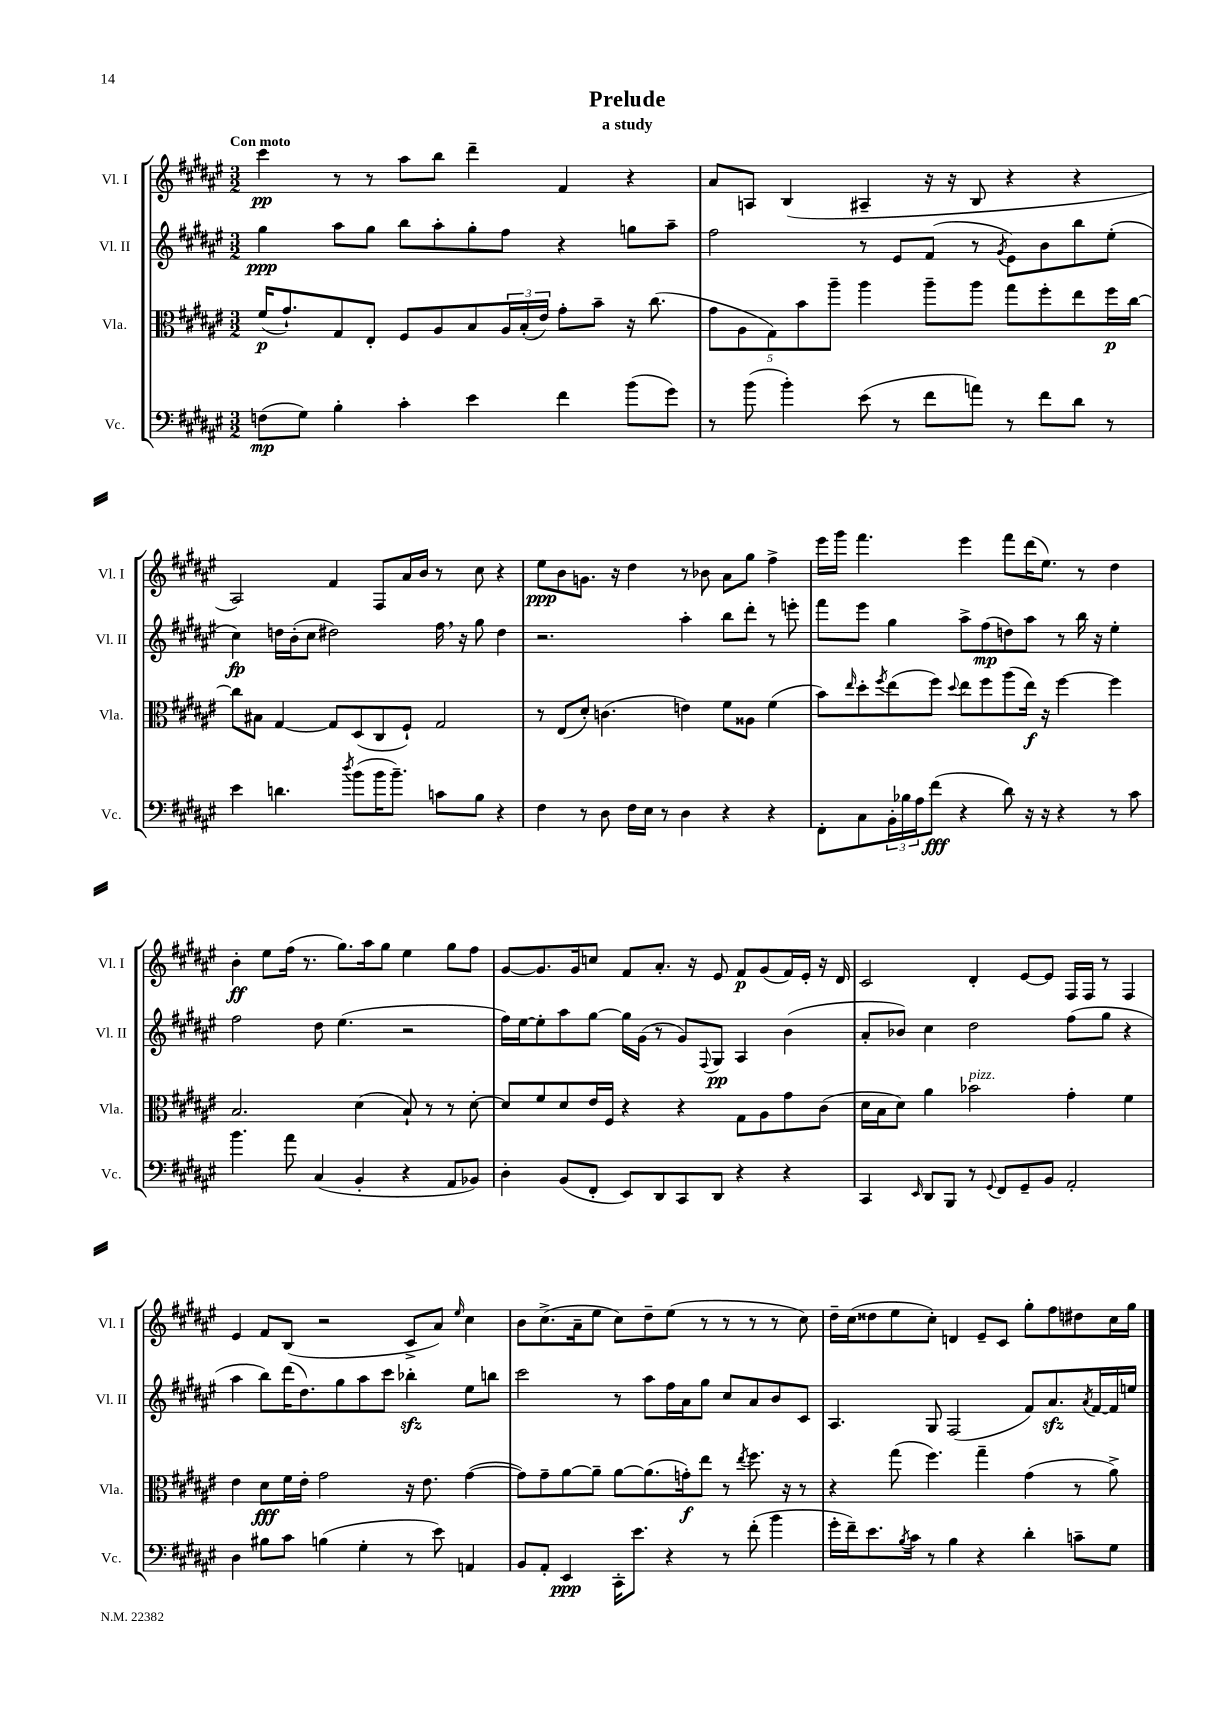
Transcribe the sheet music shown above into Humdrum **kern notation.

**kern	**kern	**kern	**kern
*staff4	*staff3	*staff2	*staff1
*clefF4	*clefC3	*clefG2	*clefG2
*k[f#c#g#d#a#e#]	*k[f#c#g#d#a#e#]	*k[f#c#g#d#a#e#]	*k[f#c#g#d#a#e#]
*M3/2	*M3/2	*M3/2	*M3/2
(8F\L	(16f#/LK	4gg#\	4ccc#\
.	8.g#`/)	.	.
8G#\J)	.	.	.
4B'\	8G#/	8aa#\L	8r
.	8E#'/J	8gg#\J	8r
4c#'\	8F#/L	8bb\L	8aa#\L
.	8A#/	8aa#'\	8bb\J
4e#\	8B/	8gg#'\	4ddd#~\
.	24A#/L	8ff#\J	.
.	(24B'/	.	.
.	24e#/JJ)	.	.
4f#\	8g#'\L	4r	4f#/
.	8b~\J	.	.
(8b\L	16r	8gg\L	4r
.	(8.cc#\	.	.
8g#\J)	.	8aa#~\J	.
=	=	=	=
8r	10g#\L	2ff#\	8a#/L
.	10A#\	.	.
(8b\	.	.	8A/J
.	10G#\)	.	.
4b'\)	.	.	(4B/
.	10b\	.	.
.	10aa#~\J	.	.
(8e#\	4aa#\	8r	4A#~/
8r	.	8e#/L	.
8f#\L	8aa#~\L	(8f#/J	16r
.	.	.	16r
8a\J)	8aa#\J	8r	8B/
.	.	8qg#/	.
8r	8gg#\L	8e#\L)	4r
8f#\L	8ff#'\	8b\	.
8d#\J	8ee#\	8bb\	4r
8r	16ff#\L	(8ee#'\J	.
.	[16cc#\JJ	.	.
=	=	=	=
4e#\	8cc#\]L	4cc#\)	2A#/)
.	8B#\J	.	.
4.d\	[4G#/	16dd\LL	.
.	.	(16b'\J	.
.	.	8cc#\J	.
.	8G#/]L	2dd#\)	4f#/
8qdd#/	.	.	.
(8b\L	(8D#/	.	.
16b\K	8C#/	.	8F#/L
8.b~\J)	.	.	.
.	8F#`/J)	.	16a#/L
.	.	.	16b/JJ
8c\L	2G#/	16ff#\	8r
.	.	16r	.
8B\J	.	8gg#\	8cc#\
4r	.	4dd#\	4r
=	=	=	=
4F#\	8r	2.r	8ee#\L
.	(8E#/L	.	8b\
8r	8d#'/J)	.	8.g\J
8D#\	(4.c\	.	.
.	.	.	16r
16F#\LL	.	.	4dd#\
16E#\JJ	.	.	.
8r	.	.	.
4D#\	4e\)	4aa#'\	8r
.	.	.	8b-\
4r	8f#\L	8bb\L	8a#\L
.	8A##\J	8ddd#'\J	8gg#\J
4r	(4f#\	8r	4ff#^\
.	.	8eee'\	.
=	=	=	=
8FF#'\L	8b\L)	8fff#\L	16eee#\LL
.	.	.	16ggg#\JJ
.	16qqee#/	.	.
8C#\	8dd#'\	8eee#\J	4.fff#\
.	8qff#/	.	.
24BB'\L	(8ee#\	4gg#\	.
24B-\	.	.	.
24A#\J	.	.	.
(8f#\J	8ff#\J)	.	.
.	8qqdd#/	.	.
4r	8ee#\L	8aa#^\L	4eee#\
.	8ff#\	(8ff#\	.
8d#\)	(8aa#\	8dd\)	8fff#\L
16r	16ee#\Jk)	8aa#\J	(16ddd#\K
16r	16r	.	8.ee#\J)
4r	[4ff#\	8r	.
.	.	16bb\	8r
.	.	16r	.
8r	4ff#\]	4ee#'\	4dd#\
8c#\	.	.	.
=	=	=	=
4.b\	2.B/	2ff#\	4b'\
.	.	.	8ee#\L
8a#\	.	.	(16ff#\Jk
.	.	.	8.r
(4C#/	.	8dd#\	.
.	.	(4.ee#\	8.gg#\L)
4BB'/	(4d#\	.	.
.	.	.	16aa#\k
.	.	.	8gg#\J
4r	8B`/)	2r	4ee#\
.	8r	.	.
8AA#/L	8r	.	8gg#\L
8BB-/J)	[8d#'\	.	8ff#\J
=	=	=	=
4D#'\	8d#/]L	16ff#\LL)	[8g#/L
.	.	[16ee#\J	.
.	8f#/	8ee#'\]	8.g#/]
(8BB/L	8d#/	8aa#\	.
.	.	.	16g#/k
8FF#'/J	16e#/L	[8gg#\J	8cc/J
.	16F#/JJ	.	.
8EE#/L)	4r	16gg#\]LL	8f#/L
.	.	(16g#\JJ	.
8DD#/	.	8r	8.a#'/J
8CC#/	4r	8g#/L)	.
.	.	.	16r
.	.	8qqF#/	.
8DD#/J	.	8G#/J	8e#/
4r	8G#\L	4A#/	8f#/L
.	8A#\	.	(8g#/
4r	8g#\	(4b\	16f#/L)
.	.	.	16e#'/JJ
.	(8c#\J	.	16r
.	.	.	16d#/
=	=	=	=
4CC#/	16d#\LL	8a#'/L	2c#/
.	16B\J	.	.
.	8d#\J)	8b-/J)	.
16qqEE#/	.	.	.
8DD#/L	4a#\	4cc#\	.
8BBB/J	.	.	.
8r	2b-\	2dd#\	4d#'/
8qqGG#/	.	.	.
8FF#/L	.	.	.
8GG#~/	.	.	[8e#/L
8BB/J	.	.	8e#/]J
2AA#'/	4g#'\	(8ff#\L	16F#/LL
.	.	.	16F#/JJ
.	.	8gg#\J	8r
.	4f#\	4r	4F#/
=	=	=	=
4D#\	4e#\	4aa#\	4e#/
8B#\L	8d#\L	8bb\L)	8f#/L
8c#\J	16f#\L	(16ddd#\K	(8B/J
.	16e#'\JJ	8.dd#\)	.
(4B\	2g#\	.	2r
.	.	8gg#\	.
4G#'\	.	8aa#\	.
.	.	8ccc#\J	.
8r	16r	4bb-'\	8c#^/L
.	8.e#\	.	.
8e#\)	.	.	8a#/J)
.	.	.	16qqee#/
4AA/	([4g#\	8ee#\L	4cc#\
.	.	8bb\J	.
=	=	=	=
8BB/L	8g#\]L)	2ccc#\	8b\L
8AA#'/J	8g#~\	.	(8.cc#^\
4EE#/	[8a#\	.	.
.	.	.	16a#~\k
.	8a#~\]J	.	8ee#\J
16CC#'\LK	[8a#\L	8r	8cc#\L)
8.e#\J	.	.	.
.	(8.a#\]	8aa#\L	8dd#~\
4r	.	16ff#\L	(8ee#\J
.	16g'\k)	16a#\J	.
.	8ee#\J	8gg#\J	8r
8r	8r	8cc#/L	8r
.	8qee#/	.	.
(8f#'\	8.ff#\	8a#/	8r
4b\	.	8b/	8r
.	16r	.	.
.	8r	8c#/J	8cc#\)
=	=	=	=
16g#'\LL	4r	4.A#/	16dd#~\LL
16f#~\J)	.	.	(16cc#\J
8.e#\	.	.	8dd##\
.	(8gg#\	.	8ee#\
8qB/	.	.	.
16c#\Jk	.	.	.
8r	4.ff#\)	8G#/	8cc#'\J)
4B\	.	(2F#/	4d/
4r	4gg#~\	.	8e#~/L
.	.	.	8c#/J
4d#'\	(4g#\	8f#/L)	8gg#'\L
.	.	8.a#/	8ff#\
8c~\L	8r	.	8dd#\
.	.	8qa#/	.
.	.	[16f#/L	.
8G#\J	8a#^\)	16f#/]	16cc#\L
.	.	16ee/JJ	16gg#\JJ
==	==	==	==
*-	*-	*-	*-
